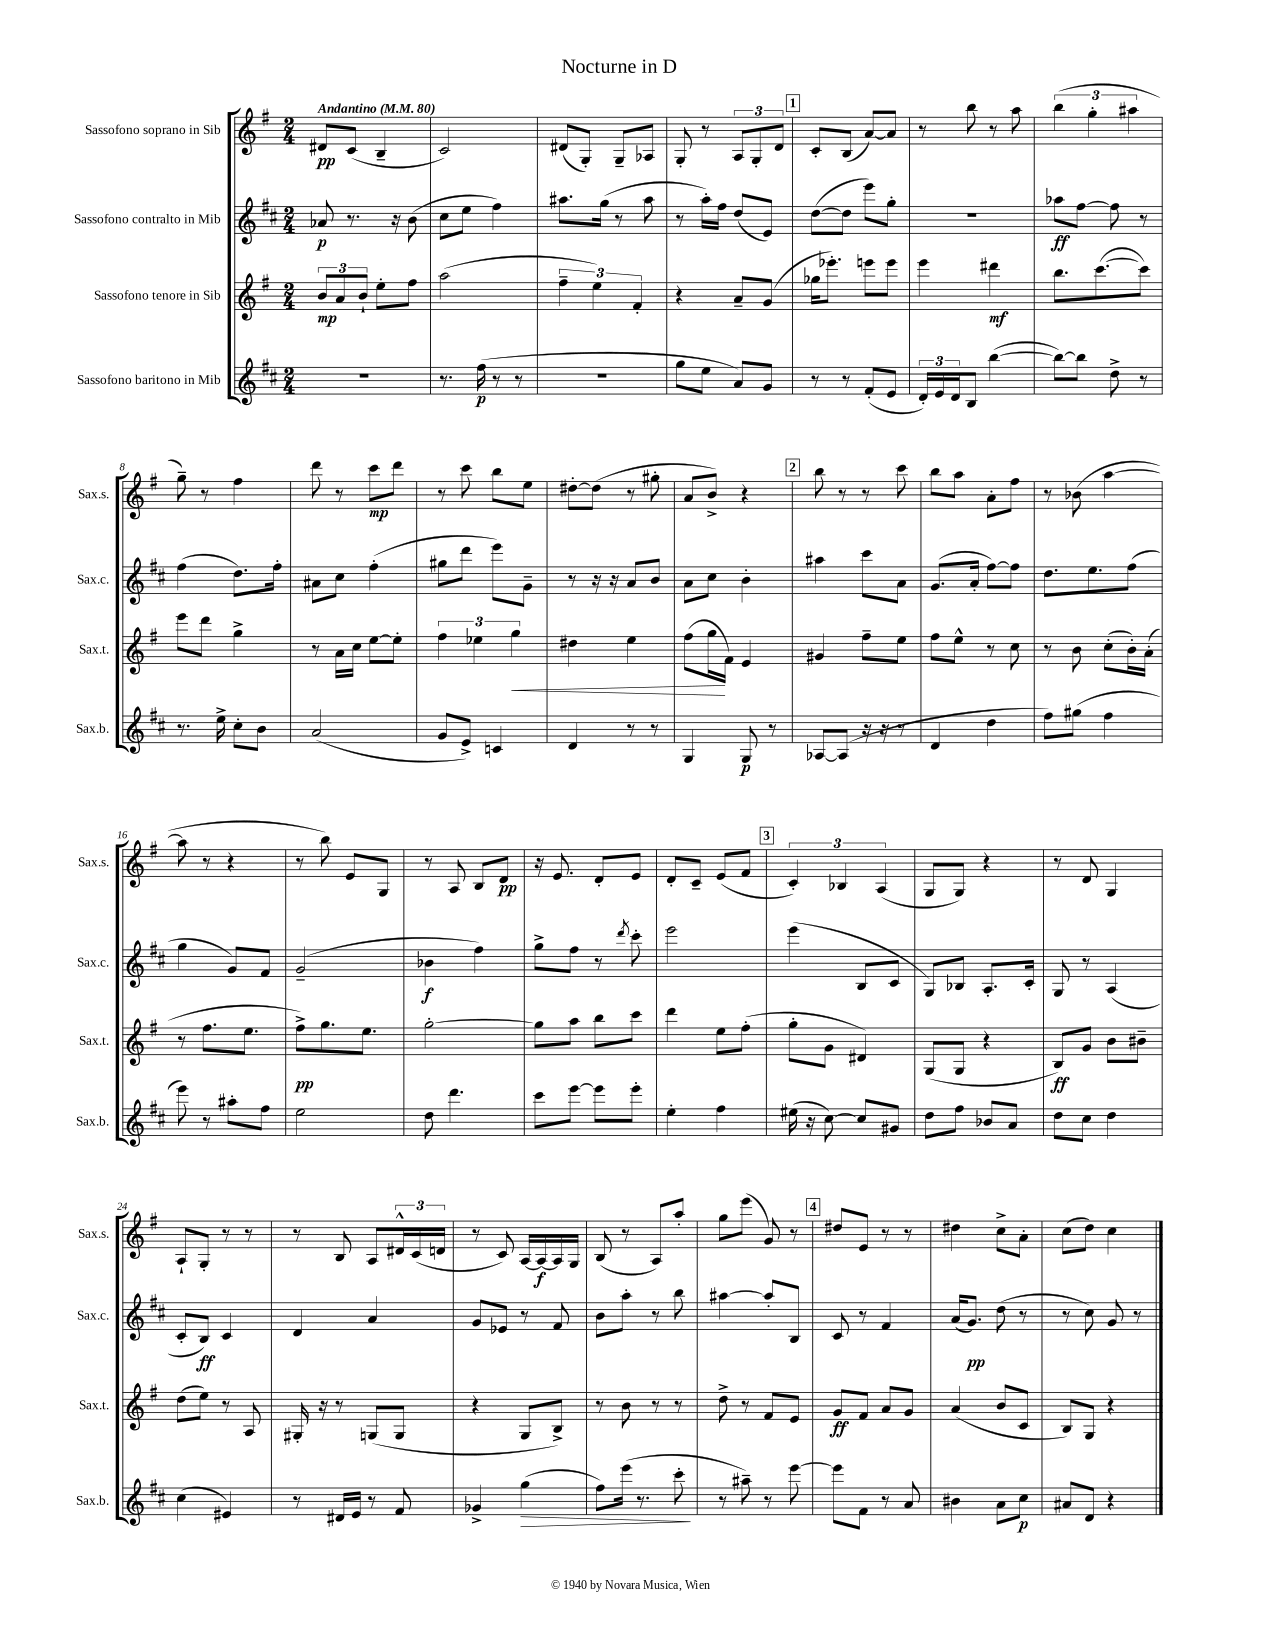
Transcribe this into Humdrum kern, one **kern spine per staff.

**kern	**dynam	**kern	**dynam	**kern	**dynam	**kern	**dynam
*part4	*part4	*part3	*part3	*part2	*part2	*part1	*part1
*staff4	*staff4	*staff3	*staff3	*staff2	*staff2	*staff1	*staff1
*I"Sassofono baritono in Mib	*	*I"Sassofono tenore in Sib	*	*I"Sassofono contralto in Mib	*	*I"Sassofono soprano in Sib	*
*I'Sax.b.	*	*I'Sax.t.	*	*I'Sax.c.	*	*I'Sax.s.	*
*clefG2	*	*clefG2	*	*clefG2	*	*clefG2	*
*k[f#c#]	*	*k[f#]	*	*k[f#c#]	*	*k[f#]	*
*M2/4	*	*M2/4	*	*M2/4	*	*M2/4	*
*MM80	*	*MM80	*	*MM80	*	*MM80	*
=1	=1	=1	=1	=1	=1	=1	=1
!	!	!	!	!	!	!LO:TX:a:B:t=Andantino	!
2r	.	12b/L	mp	8a-X/	p	8d#X/L	pp
.	.	12a/	.	.	.	.	.
.	.	.	.	8.r	.	(8c/J	.
.	.	12b`/J	.	.	.	.	.
.	.	8ee'\L	.	.	.	4B~/	.
.	.	.	.	16r	.	.	.
.	.	8ff#\J	.	(8b\	.	.	.
=2	=2	=2	=2	=2	=2	=2	=2
8.r	.	(2aa\	.	8cc#\L	.	2c/)	.
.	.	.	.	8ee\J	.	.	.
(16ff#\	p	.	.	.	.	.	.
8r	.	.	.	4ff#\)	.	.	.
8r	.	.	.	.	.	.	.
=3	=3	=3	=3	=3	=3	=3	=3
2r	.	6ff#~\	.	8.aa#X\L	.	(8d#X/L	.
.	.	.	.	.	.	8G'/J)	.
.	.	6ee\)	.	.	.	.	.
.	.	.	.	(16gg\Jk	.	.	.
.	.	.	.	8r	.	8G~/L	.
.	.	6f#'/	.	.	.	.	.
.	.	.	.	8aa#\	.	8A-X/J	.
=4	=4	=4	=4	=4	=4	=4	=4
8gg\L	.	4r	.	8r	.	8G'/	.
8ee\J	.	.	.	16aa'\LL)	.	8r	.
.	.	.	.	16ff#\JJ	.	.	.
8a/L)	.	8a~/L	.	(8dd/L	.	12A/L	.
.	.	.	.	.	.	12G'/	.
8g/J	.	(8g/J	.	8e/J)	.	.	.
.	.	.	.	.	.	12d/J	.
!!LO:REH:place=s1:t=1
=5	=5	=5	=5	=5	=5	=5	=5
8r	.	16gg-X\KL	.	([8dd\L	.	8c'/L	.
.	.	8.eee-X'\J)	.	.	.	.	.
8r	.	.	.	8dd\J]	.	(8B/J	.
(8f#'/L	.	8eeen\L	.	8eee\L)	.	[8a/L)	.
8e/J	.	8eee\J	.	8gg'\J	.	8a/J]	.
=6	=6	=6	=6	=6	=6	=6	=6
24d'/LL)	.	4eee\	.	2r	.	8r	.
24e/	.	.	.	.	.	.	.
24d/J	.	.	.	.	.	.	.
8B/J	.	.	.	.	.	8bb\	.
([4bb\	.	4ddd#X\	mf	.	.	8r	.
.	.	.	.	.	.	8aa\	.
=7	=7	=7	=7	=7	=7	=7	=7
8bb\L_)	.	8.bb\L	.	8aa-X\L	ff	(6bb\	.
8bb\J]	.	.	.	[8ff#\J	.	.	.
.	.	.	.	.	.	6gg'\	.
.	.	([8.ccc\	.	.	.	.	.
8dd^\	.	.	.	8ff#\]	.	.	.
.	.	.	.	.	.	6aa#X\	.
8r	.	8ccc\J])	.	8r	.	.	.
!!LO:LB:g=z
=8	=8	=8	=8	=8	=8	=8	=8
8.r	.	8eee\L	.	(4ff#\	.	8gg~\)	.
.	.	8ddd\J	.	.	.	8r	.
16ee^\	.	.	.	.	.	.	.
8cc#'\L	.	4gg^\	.	8.dd\L)	.	4ff#\	.
8b\J	.	.	.	.	.	.	.
.	.	.	.	16ff#'\Jk	.	.	.
=9	=9	=9	=9	=9	=9	=9	=9
(2a/	.	8r	.	8a#X\L	.	8ddd\	.
.	.	16a\LL	.	8cc#\J	.	8r	.
.	.	16cc\JJ	.	.	.	.	.
.	.	[8ee\L	.	(4ff#'\	.	8ccc\L	mp
.	.	8ee'\J]	.	.	.	8ddd\J	.
=10	=10	=10	=10	=10	=10	=10	=10
8g/L	.	6ff#\	.	8gg#X\L	.	8r	.
8e^/J)	.	.	.	8ddd\J	.	8ccc\	.
.	.	6ee-X\	.	.	.	.	.
4cn/	.	.	.	8eee\L)	.	8bb\L	.
!	!	!	!LO:HP:b	!	!	!	!
.	.	6gg\	<	.	.	.	.
.	.	.	.	8g~\J	.	8ee\J	.
=11	=11	=11	=11	=11	=11	=11	=11
4d/	.	4dd#X\	.	8r	.	[8dd#X'\L	.
.	.	.	.	16r	.	(8dd#\J]	.
.	.	.	.	16r	.	.	.
8r	.	4ee\	.	8a/L	.	8r	.
8r	.	.	.	8b/J	.	8gg#X'\	.
=12	=12	=12	=12	=12	=12	=12	=12
4G/	.	(8ff#\L	.	8a\L	.	8a/L	.
.	.	16gg\L	.	8cc#\J	.	8b^/J)	.
.	.	16f#\JJ)	[	.	.	.	.
8G/	p	4e/	.	4b'\	.	4r	.
8r	.	.	.	.	.	.	.
!!LO:REH:place=s1:t=2
=13	=13	=13	=13	=13	=13	=13	=13
[8A-X/L	.	4g#X/	.	4aa#X\	.	8bb\	.
(8A-/J]	.	.	.	.	.	8r	.
16r	.	8ff#~\L	.	8ccc#\L	.	8r	.
16r	.	.	.	.	.	.	.
8r	.	8ee\J	.	8a\J	.	8ccc\	.
=14	=14	=14	=14	=14	=14	=14	=14
4d/	.	8ff#\L	.	(8.g/L	.	8bb\L	.
.	.	8ee^^\J	.	.	.	8aa\J	.
.	.	.	.	16a'/Jk	.	.	.
4dd\	.	8r	.	[8ff#\L)	.	8a'\L	.
.	.	8cc\	.	8ff#\J]	.	8ff#\J	.
=15	=15	=15	=15	=15	=15	=15	=15
8ff#\L)	.	8r	.	8.dd\L	.	8r	.
(8gg#X\J	.	8b\	.	.	.	(8b-X\	.
.	.	.	.	8.ee\	.	.	.
4ff#\	.	(8cc'\L	.	.	.	[4aa\	.
.	.	16b'\L)	.	(8ff#\J	.	.	.
.	.	(16a'\JJ	.	.	.	.	.
!!LO:LB:g=z
=16	=16	=16	=16	=16	=16	=16	=16
8eee\)	.	8r	.	4gg\	.	8aa\]	.
8r	.	8.ff#\L	.	.	.	8r	.
8aa#X'\L	.	.	.	8g/L)	.	4r	.
.	.	8.ee\J	.	.	.	.	.
8ff#\J	.	.	.	8f#/J	.	.	.
=17	=17	=17	=17	=17	=17	=17	=17
2ee\	.	8ff#^\L)	pp	(2g~/	.	8r	.
.	.	8.gg\	.	.	.	8bb\)	.
.	.	.	.	.	.	8e/L	.
.	.	8.ee\J	.	.	.	.	.
.	.	.	.	.	.	8G/J	.
=18	=18	=18	=18	=18	=18	=18	=18
8dd\	.	[2gg'\	.	4b-X\	f	8r	.
4.ddd\	.	.	.	.	.	8A/	.
.	.	.	.	4ff#\)	.	8B/L	.
.	.	.	.	.	.	8d/J	pp
=19	=19	=19	=19	=19	=19	=19	=19
8ccc#\L	.	8gg\L]	.	8gg^\L	.	16r	.
.	.	.	.	.	.	8.e/	.
[8eee\J	.	8aa\J	.	8ff#\J	.	.	.
8eee\L]	.	8bb\L	.	8r	.	8d'/L	.
.	.	.	.	8qddd/	.	.	.
8eee'\J	.	8ccc\J	.	8ccc#'\	.	8e/J	.
=20	=20	=20	=20	=20	=20	=20	=20
4ee'\	.	4ddd\	.	2eee\	.	8d'/L	.
.	.	.	.	.	.	8c~/J	.
4ff#\	.	8ee\L	.	.	.	(8e/L	.
.	.	(8ff#'\J	.	.	.	8f#/J	.
!!LO:REH:place=s1:t=3
=21	=21	=21	=21	=21	=21	=21	=21
(16ee#X\	.	8gg'\L	.	(4eee\	.	6c'/)	.
16r	.	.	.	.	.	.	.
[8cc#\)	.	8g\J	.	.	.	.	.
.	.	.	.	.	.	6B-X/	.
8cc#/L]	.	4d#X/)	.	8B/L	.	.	.
.	.	.	.	.	.	(6A/	.
8g#X/J	.	.	.	8c#/J	.	.	.
=22	=22	=22	=22	=22	=22	=22	=22
8dd\L	.	(8G/L	.	8G/L)	.	8G/L	.
8ff#\J	.	8G/J	.	8B-X/J	.	8G/J)	.
8b-X/L	.	4r	.	8.A'/L	.	4r	.
8a/J	.	.	.	.	.	.	.
.	.	.	.	16c#'/Jk	.	.	.
=23	=23	=23	=23	=23	=23	=23	=23
8dd\L	.	8B/L)	ff	8G/	.	8r	.
8cc#\J	.	8g/J	.	8r	.	8d/	.
4dd\	.	8b\L	.	(4A/	.	4G/	.
.	.	8b#X~\J	.	.	.	.	.
!!LO:LB:g=z
=24	=24	=24	=24	=24	=24	=24	=24
(4cc#\	.	(8dd\L	.	8c#'/L	.	8A`/L	.
.	.	8ee\J)	.	8B/J)	ff	8G'/J	.
4e#X/)	.	8r	.	4c#/	.	8r	.
.	.	8A/	.	.	.	8r	.
=25	=25	=25	=25	=25	=25	=25	=25
8r	.	16G#X'/	.	4d/	.	8r	.
.	.	16r	.	.	.	.	.
16d#X/LL	.	8r	.	.	.	8B/	.
16e/JJ	.	.	.	.	.	.	.
8r	.	(8Gn/L	.	4a/	.	8A/L	.
8f#/	.	8G/J	.	.	.	24d#X^^/L	.
.	.	.	.	.	.	(24c/	.
.	.	.	.	.	.	24dn/JJ	.
=26	=26	=26	=26	=26	=26	=26	=26
4g-X^/	.	4r	.	8g/L	.	8r	.
.	.	.	.	8e-X/J	.	8c/)	.
!	!LO:HP:b	!	!	!	!	!	!
(4gg\	>	8G/L	.	8r	.	[16A/LL	.
.	.	.	.	.	.	16A/_	f
.	.	8B^/J)	.	8f#/	.	16A/]	.
.	.	.	.	.	.	16G/JJ	.
=27	=27	=27	=27	=27	=27	=27	=27
8ff#\L)	.	8r	.	8b\L	.	(8B/	.
(16eee\Jk	.	8b\	.	8aa'\J	.	8r	.
8.r	.	.	.	.	.	.	.
.	.	8r	.	8r	.	8A/L)	.
8ccc#'\	.	8r	.	8bb\	.	8aa'/J	.
.	]	.	.	.	.	.	.
=28	=28	=28	=28	=28	=28	=28	=28
8r	.	8dd^\	.	[4aa#X\	.	8gg\L	.
8aa#X~\)	.	8r	.	.	.	(8eee\J	.
8r	.	8f#/L	.	8aa#'/L]	.	8g/)	.
[8eee\	.	8e/J	.	8B/J	.	8r	.
!!LO:REH:place=s1:t=4
=29	=29	=29	=29	=29	=29	=29	=29
8eee\L]	.	8g/L	ff	8c#/	.	8dd#X/L	.
8f#\J	.	8f#/J	.	8r	.	8e/J	.
8r	.	8a/L	.	4f#/	.	8r	.
8a/	.	8g/J	.	.	.	8r	.
=30	=30	=30	=30	=30	=30	=30	=30
4b#X\	.	(4a/	.	(16a/KL	.	4dd#X\	.
.	.	.	.	8.g/J)	pp	.	.
8a\L	.	8b/L	.	(8dd\	.	8cc^\L	.
8cc#\J	p	8c/J	.	8r	.	8a'\J	.
=31	=31	=31	=31	=31	=31	=31	=31
8a#X/L	.	8B/L)	.	8r	.	(8cc\L	.
8d/J	.	8G/J	.	8cc#\)	.	8dd\J)	.
4r	.	4r	.	8g/	.	4cc\	.
.	.	.	.	8r	.	.	.
==	==	==	==	==	==	==	==
*-	*-	*-	*-	*-	*-	*-	*-
